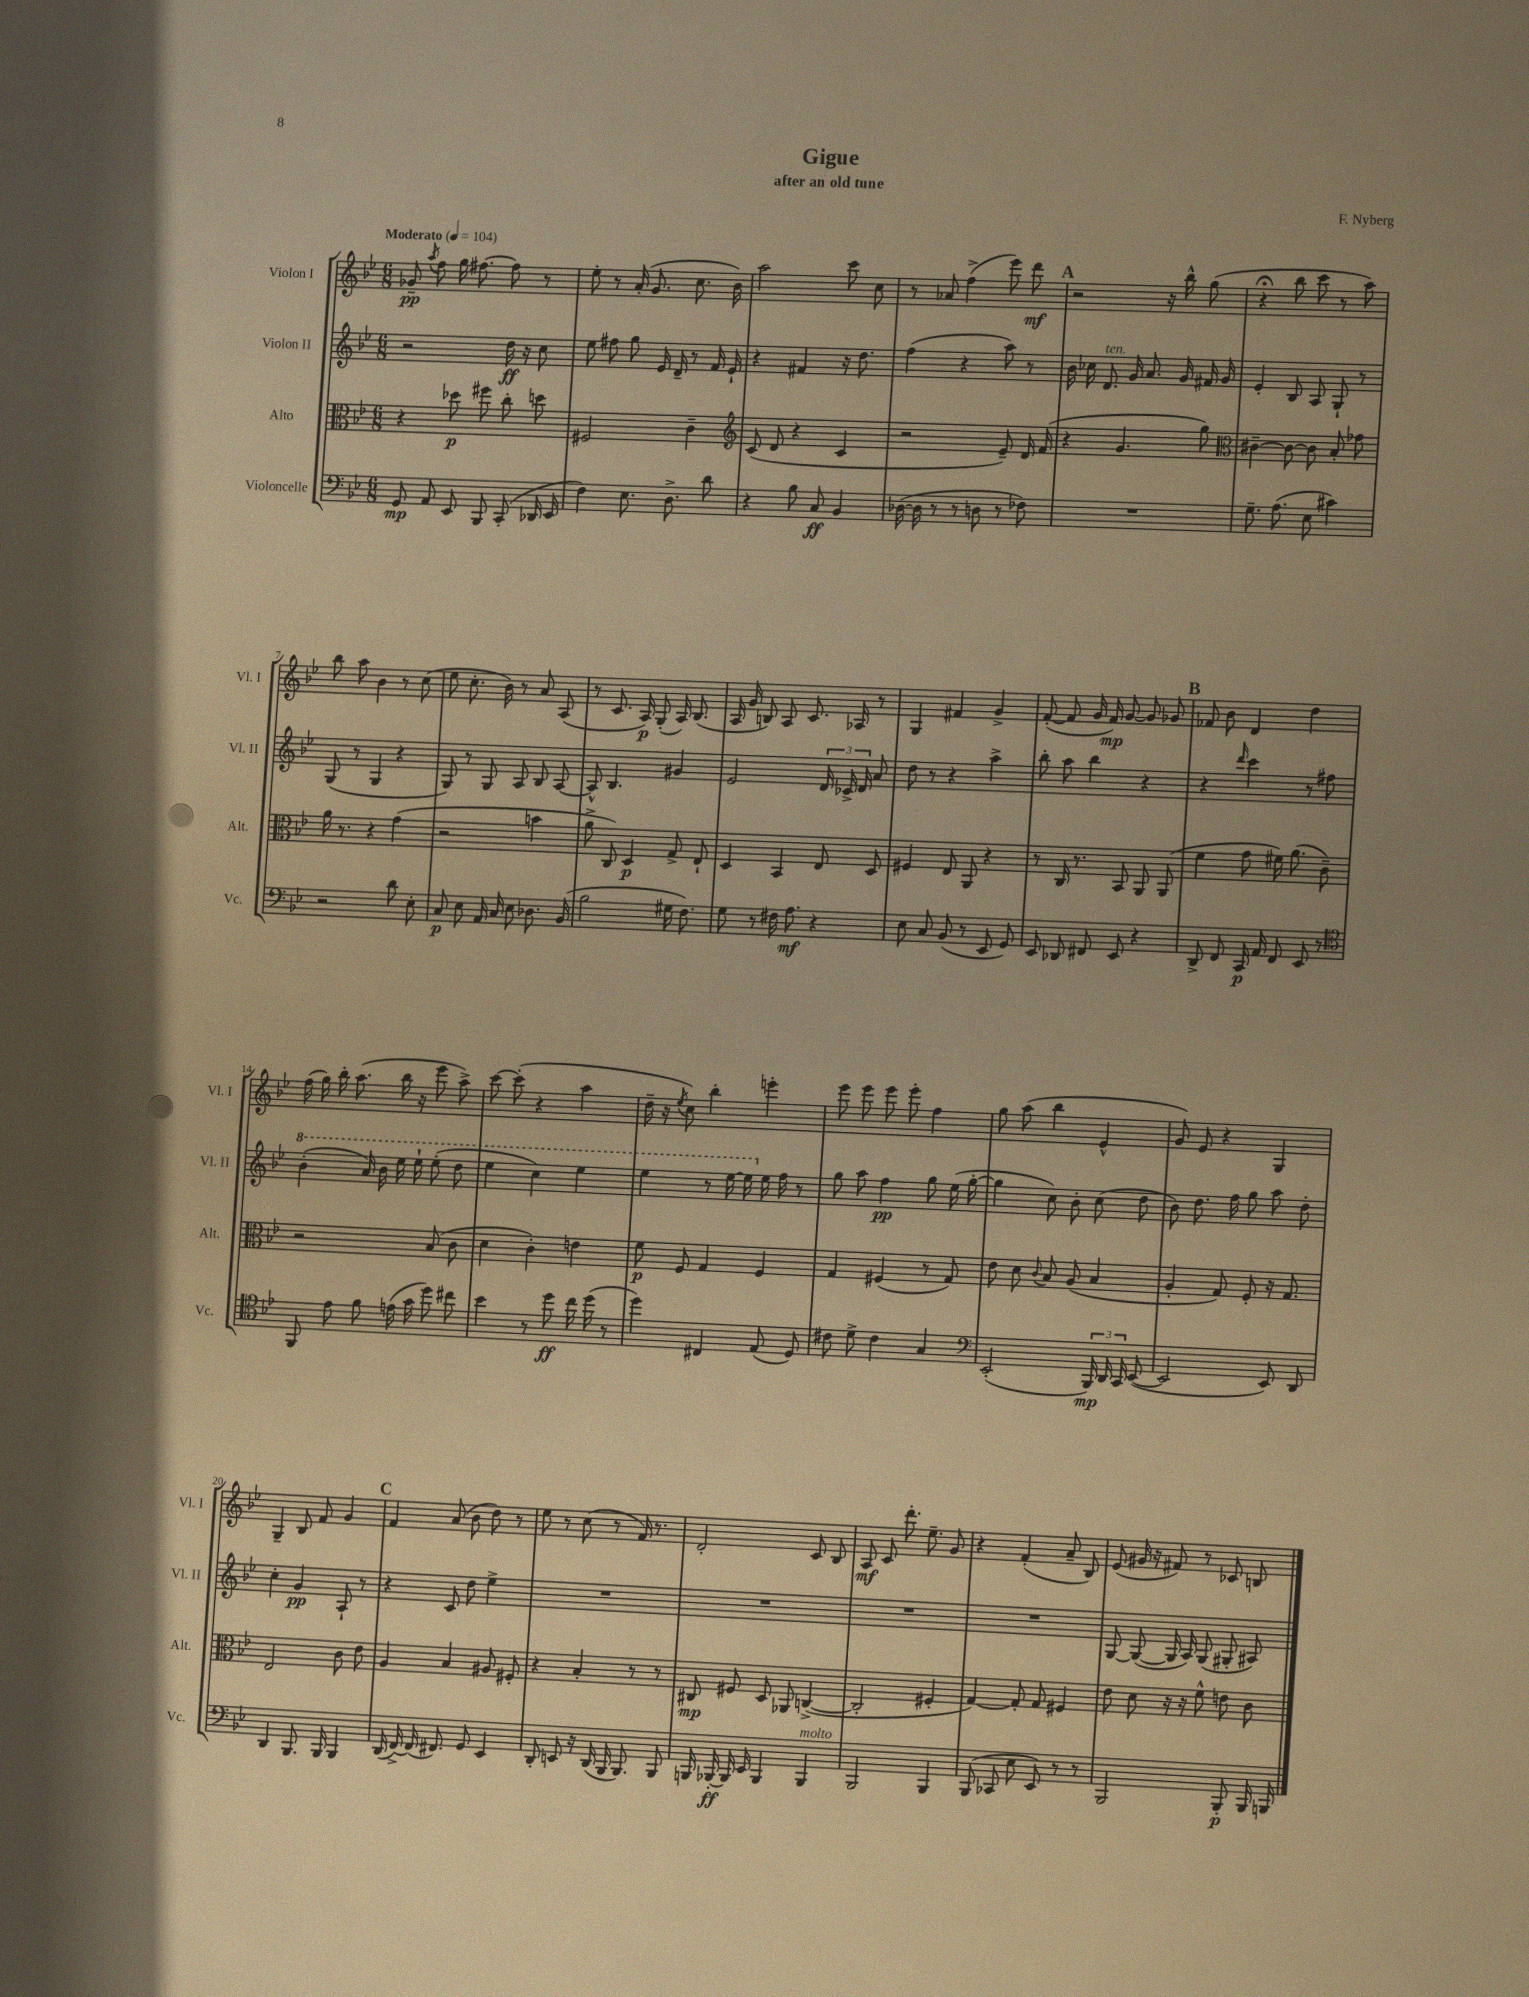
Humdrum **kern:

**kern	**dynam	**kern	**dynam	**kern	**dynam	**kern	**dynam
*part4	*part4	*part3	*part3	*part2	*part2	*part1	*part1
*staff4	*staff4	*staff3	*staff3	*staff2	*staff2	*staff1	*staff1
*I"Violoncelle	*	*I"Alto	*	*I"Violon II	*	*I"Violon I	*
*I'Vc.	*	*I'Alt.	*	*I'Vl. II	*	*I'Vl. I	*
*clefF4	*	*clefC3	*	*clefG2	*	*clefG2	*
*k[b-e-]	*	*k[b-e-]	*	*k[b-e-]	*	*k[b-e-]	*
*M6/8	*	*M6/8	*	*M6/8	*	*M6/8	*
*MM104	*	*MM104	*	*MM104	*	*MM104	*
=1	=1	=1	=1	=1	=1	=1	=1
!	!	!	!	!	!	!LO:TX:a:B:t=Moderato	!
8GG/	mp	4r	.	2r	.	8g-X~/	pp
.	.	.	.	.	.	8qaa/	.
8AA/	.	.	.	.	.	8ff\	.
8EE-/	.	8dd-X\	p	.	.	16gg\	.
.	.	.	.	.	.	[8.ff#X\	.
8BBB-/	.	8ff#X\	.	.	.	.	.
(8CC'/	.	8cc'\	.	16dd\	ff	8ff#\]	.
.	.	.	.	16r	.	.	.
16DD-X/	.	8ddn\	.	8cc\	.	8r	.
16EE-/	.	.	.	.	.	.	.
=2	=2	=2	=2	=2	=2	=2	=2
4F\)	.	2F#X/	.	8ee-\	.	8ee-'\	.
.	.	.	.	8ff#X\	.	8r	.
8.E-\	.	.	.	8gg\	.	(16a'/	.
.	.	.	.	.	.	8.g/	.
.	.	.	.	16e-/	.	.	.
8.D^\	.	.	.	16d~/	.	.	.
.	.	4c~\	.	8r	.	8.cc\	.
8d\	.	.	.	16f/	.	.	.
.	.	.	.	16e-`/	.	16b-\)	.
=3	=3	=3	=3	=3	=3	=3	=3
*	*	*clefG2	*	*	*	*	*
4r	.	(8c/	.	4r	.	2aa\	.
.	.	8d/	.	.	.	.	.
8B-\	.	4r	.	4f#X/	.	.	.
8C/	ff	.	.	.	.	.	.
4BB-/	.	4c/	.	16r	.	8ccc\	.
.	.	.	.	8.dd\	.	.	.
.	.	.	.	.	.	8cc\	.
=4	=4	=4	=4	=4	=4	=4	=4
([16D-X\	.	2r	.	(4ff\	.	8r	.
16D-\]	.	.	.	.	.	.	.
8r	.	.	.	.	.	8a-X/	.
8r	.	.	.	4r	.	(4ff^\	.
8Dn\	.	.	.	.	.	.	.
8r	.	8e-~/)	.	8aa\)	.	8eee-\)	.
8F-X\)	.	16d/	.	8r	.	8ddd\	mf
.	.	(16f/	.	.	.	.	.
!!LO:REH:place=s1:t=A
=5	=5	=5	=5	=5	=5	=5	=5
2.r	.	4r	.	16b-\	.	2r	.
.	.	.	.	16cc-X\	.	.	.
!	!	!	!	!LO:TX:a:i:t=ten.	!	!	!
.	.	.	.	8.d/	.	.	.
.	.	4.g/	.	.	.	.	.
.	.	.	.	16g/	.	.	.
.	.	.	.	8.a/	.	.	.
.	.	.	.	.	.	16r	.
.	.	.	.	16g/	.	16bb-^^\	.
.	.	8gg\)	.	16f#X/	.	(8gg\	.
.	.	.	.	16g/	.	.	.
=6	=6	=6	=6	=6	=6	=6	=6
*	*	*clefC3	*	*	*	*	*
8.G~\	.	[4c#X~\	.	4e-'/	.	4r;<	.
(8.A\	.	.	.	.	.	.	.
.	.	8c#\_	.	8B-/	.	8bb-\	.
8E-\	.	8c#\]	.	8A/	.	8ccc\	.
4c#X\)	.	8B-'/	.	8G`/	.	8r	.
.	.	8g-X\	.	8r	.	8aa\)	.
!!LO:LB:g=z
=7	=7	=7	=7	=7	=7	=7	=7
2r	.	16a\	.	(8G/	.	8bb-\	.
.	.	8.r	.	.	.	.	.
.	.	.	.	8r	.	8aa\	.
.	.	4r	.	4G/	.	4b-\	.
8d\	.	(4g\	.	4r	.	8r	.
8E-'\	.	.	.	.	.	(8cc\	.
=8	=8	=8	=8	=8	=8	=8	=8
8C/	p	2r	.	8G/)	.	8ee-\	.
8E-\	.	.	.	8r	.	8.cc'\	.
16AA/	.	.	.	8G/	.	.	.
16C/	.	.	.	.	.	16b-\)	.
8E-\	.	.	.	8A/	.	8r	.
8.D-X\	.	4bn\	.	8B-/	.	8a/	.
.	.	.	.	[8A/	.	(8A/	.
(16BB-/	.	.	.	.	.	.	.
=9	=9	=9	=9	=9	=9	=9	=9
2B-\	.	8a^\	.	8A^^/]	.	8r	.
.	.	8C/)	.	4.B-/	.	8.c/	.
.	.	4D/	p	.	.	.	.
.	.	.	.	.	.	16A/)	p
.	.	.	.	.	.	(8G'/	.
16G#X\	.	8G^/	.	4g#X/	.	16A/)	.
8.F\)	.	.	.	.	.	(8.B-/	.
.	.	8E-`/	.	.	.	.	.
=10	=10	=10	=10	=10	=10	=10	=10
8G\	.	4D/	.	2e-/	.	16A/	.
.	.	.	.	.	.	16g/	.
8r	.	.	.	.	.	8Bn/)	.
16F#X\	.	4BB-/	.	.	.	8A/	.
8.A\	mf	.	.	.	.	.	.
.	.	.	.	.	.	8.c/	.
4r	.	8E-/	.	24d/	.	.	.
.	.	.	.	24c-X^/	.	.	.
.	.	.	.	.	.	16A-X/	.
.	.	.	.	24d/	.	.	.
.	.	8D/	.	8a/	.	8r	.
=11	=11	=11	=11	=11	=11	=11	=11
8E-\	.	4F#X/	.	8dd\	.	4G/	.
8C/	.	.	.	8r	.	.	.
(8BB-/	.	8E-/	.	4r	.	4f#X/	.
8r	.	8AA/	.	.	.	.	.
8EE-/	.	4r	.	4aa^\	.	4g^/	.
8GG/)	.	.	.	.	.	.	.
=12	=12	=12	=12	=12	=12	=12	=12
8EE-/	.	8r	.	8bb-'\	.	([8f'/	.
8DD-X/	.	16C/	.	8aa\	.	8f/]	.
.	.	8.r	.	.	.	.	.
8FF#X/	.	.	.	4bb-\	.	16g/	.
.	.	.	.	.	.	16f/)	mp
8EE-/	.	8BB-/	.	.	.	[8g/	.
4r	.	8AA/	.	4r	.	8g/]	.
.	.	(8AA/	.	.	.	8g-X/	.
!!LO:REH:place=s1:t=B
=13	=13	=13	=13	=13	=13	=13	=13
8DD^/	.	4f\	.	4r	.	8f-X/	.
8FF/	.	.	.	.	.	8b-\	.
.	.	.	.	16qqddd/	.	.	.
16CC/	p	8g\	.	4ccc\	.	4d/	.
16AA/	.	.	.	.	.	.	.
8FF/	.	16f#X\)	.	.	.	.	.
.	.	(8.a\	.	.	.	.	.
8EE-/	.	.	.	8r	.	4dd\	.
8r	.	8c~\)	.	8ff#X\	.	.	.
!!LO:LB:g=z
=14	=14	=14	=14	=14	=14	=14	=14
*clefC4	*	*	*	*	*	*	*
*	*	*	*	*8va	*	*	*
8FF/	.	2r	.	(4bb-'\	.	(16ff\	.
.	.	.	.	.	.	16gg\)	.
8e-\	.	.	.	.	.	16bb-'\	.
.	.	.	.	.	.	(8.aa\	.
8f\	.	.	.	16aa/)	.	.	.
.	.	.	.	16bb-\	.	.	.
(16en\	.	.	.	16eee-\	.	16bb-\	.
16g\	.	.	.	16eee-`\	.	16r	.
8dd\)	.	(8B-/	.	(8eee-'\	.	8eee-\	.
8cc#X\	.	8c\	.	8ddd\	.	8aa^\)	.
=15	=15	=15	=15	=15	=15	=15	=15
4b-\	.	4d\	.	4eee-\	.	[8ccc\	.
.	.	.	.	.	.	(8ccc'\]	.
8r	.	4c'\)	.	4ccc\)	.	4r	.
8dd\	ff	.	.	.	.	.	.
16cc\	.	4en\	.	4eee-\	.	4aa\	.
(16dd\	.	.	.	.	.	.	.
8r	.	.	.	.	.	.	.
=16	=16	=16	=16	=16	=16	=16	=16
4dd\)	.	8f\	p	4eee-\	.	16dd~\	.
.	.	.	.	.	.	16r	.
.	.	.	.	.	.	8qee-/	.
.	.	8F/	.	.	.	8cc\)	.
4C#X/	.	4G/	.	8r	.	4bb-'\	.
.	.	.	.	[16eee-\	.	.	.
.	.	.	.	16eee-\]	.	.	.
*	*	*	*	*X8va	*	*	*
(8E-/	.	4F/	.	16ee-\	.	4eeen'\	.
.	.	.	.	16ff\	.	.	.
8D/)	.	.	.	8r	.	.	.
=17	=17	=17	=17	=17	=17	=17	=17
8c#X\	.	4G/	.	8gg\	.	8eee-\	.
8d^\	.	.	.	8aa\	.	8eee-\	.
4c#\	.	(4F#X/	.	4ff\	pp	8eee-\	.
.	.	.	.	.	.	8eee-'\	.
4G/	.	8r	.	8gg\	.	4ff\	.
.	.	8G/)	.	(16ee-\	.	.	.
.	.	.	.	[16gg'\	.	.	.
=18	=18	=18	=18	=18	=18	=18	=18
*clefF4	*	*	*	*	*	*	*
(2EE-'/	.	8e-\	.	4gg\]	.	8gg\	.
.	.	8d\	.	.	.	(8aa\	.
.	.	8qqc/	.	.	.	.	.
.	.	8B-/	.	8cc\)	.	4bb-\	.
.	.	(8A/	.	8b-'\	.	.	.
24BBB-/)	mp	4B-/	.	(8cc\	.	4e-^^/	.
24DD/	.	.	.	.	.	.	.
24CC/	.	.	.	.	.	.	.
([8EE-/	.	.	.	8dd\	.	.	.
=19	=19	=19	=19	=19	=19	=19	=19
2EE-/]	.	4A'/	.	8b-\)	.	8g/)	.
.	.	.	.	8.dd\	.	8e-/	.
.	.	8G/)	.	.	.	4r	.
.	.	.	.	16ff\	.	.	.
.	.	8F'/	.	8gg\	.	.	.
8EE-/)	.	16r	.	8aa\	.	4G/	.
.	.	8.G/	.	.	.	.	.
8DD/	.	.	.	8dd'\	.	.	.
!!LO:LB:g=z
=20	=20	=20	=20	=20	=20	=20	=20
4DD/	.	2E-/	.	4cc'\	.	4G~/	.
8.BBB-/	.	.	.	4g/	pp	8B-/	.
.	.	.	.	.	.	8f/	.
16BBB-/	.	.	.	.	.	.	.
4BBB-/	.	8c\	.	8A`/	.	4g/	.
.	.	8e-\	.	8r	.	.	.
!!LO:REH:place=s1:t=C
=21	=21	=21	=21	=21	=21	=21	=21
(16DD/	.	4A/	.	4r	.	4f/	.
[16FF^/)	.	.	.	.	.	.	.
(16FF/]	.	.	.	.	.	.	.
8.FF#X/)	.	.	.	.	.	.	.
.	.	4B-/	.	8c/	.	(8a/	.
8GG/	.	.	.	8dd\	.	8b-\	.
4EE-/	.	8A#X/	.	4ee-^\	.	8dd\)	.
.	.	8F#X'/	.	.	.	8r	.
=22	=22	=22	=22	=22	=22	=22	=22
8DD'/	.	4r	.	2.r	.	8ee-\	.
8EEn/	.	.	.	.	.	8r	.
16r	.	4B-'/	.	.	.	(8cc\	.
(16DD/	.	.	.	.	.	.	.
16BBB-/	.	.	.	.	.	8r	.
8.BBB-/)	.	.	.	.	.	.	.
.	.	8r	.	.	.	16f/)	.
.	.	.	.	.	.	8.r	.
8BBB-/	.	8r	.	.	.	.	.
=23	=23	=23	=23	=23	=23	=23	=23
16BBBn/	.	8C#X/	mp	2.r	.	2d'/	.
[16BBB-X'/	ff	.	.	.	.	.	.
16BBB-/]	.	8F#X/	.	.	.	.	.
16EE-/	.	.	.	.	.	.	.
4BBB-/	.	8D/	.	.	.	.	.
.	.	8AA-X/	.	.	.	.	.
!LO:TX:a:i:t=molto	!	!	!	!	!	!	!
4BBB-/	.	([4Cn^/	.	.	.	8c/	.
.	.	.	.	.	.	8B-/	.
=24	=24	=24	=24	=24	=24	=24	=24
2BBB-/	.	2C'/]	.	2.r	.	8A/	mf
.	.	.	.	.	.	8c/	.
.	.	.	.	.	.	8.ddd'\	.
.	.	.	.	.	.	8.ee-~\	.
4BBB-/	.	4F#X'/	.	.	.	.	.
.	.	.	.	.	.	8g/	.
=25	=25	=25	=25	=25	=25	=25	=25
(8BBB-/	.	[4G/)	.	2.r	.	4r	.
8CC-X/	.	.	.	.	.	.	.
8E-\	.	8G'/]	.	.	.	(4f'/	.
8EE-/)	.	8G/	.	.	.	.	.
8r	.	4F#X/	.	.	.	8a~/	.
8r	.	.	.	.	.	8B-/)	.
=26	=26	=26	=26	=26	=26	=26	=26
2BBB-/	.	8e-\	.	[8G/	.	(8e-/	.
.	.	8d\	.	(8G/_	.	16g#X/	.
.	.	.	.	.	.	16r	.
.	.	16r	.	16G/]	.	8f#X/)	.
.	.	16r	.	16A/)	.	.	.
.	.	8f^^\	.	(8G/	.	8r	.
8BBB-'/	p	8en\	.	8G#X'/	.	8c-X/	.
16BBB-/	.	8c\	.	8A#X/)	.	8Bn/	.
16BBBn/	.	.	.	.	.	.	.
==	==	==	==	==	==	==	==
*-	*-	*-	*-	*-	*-	*-	*-
